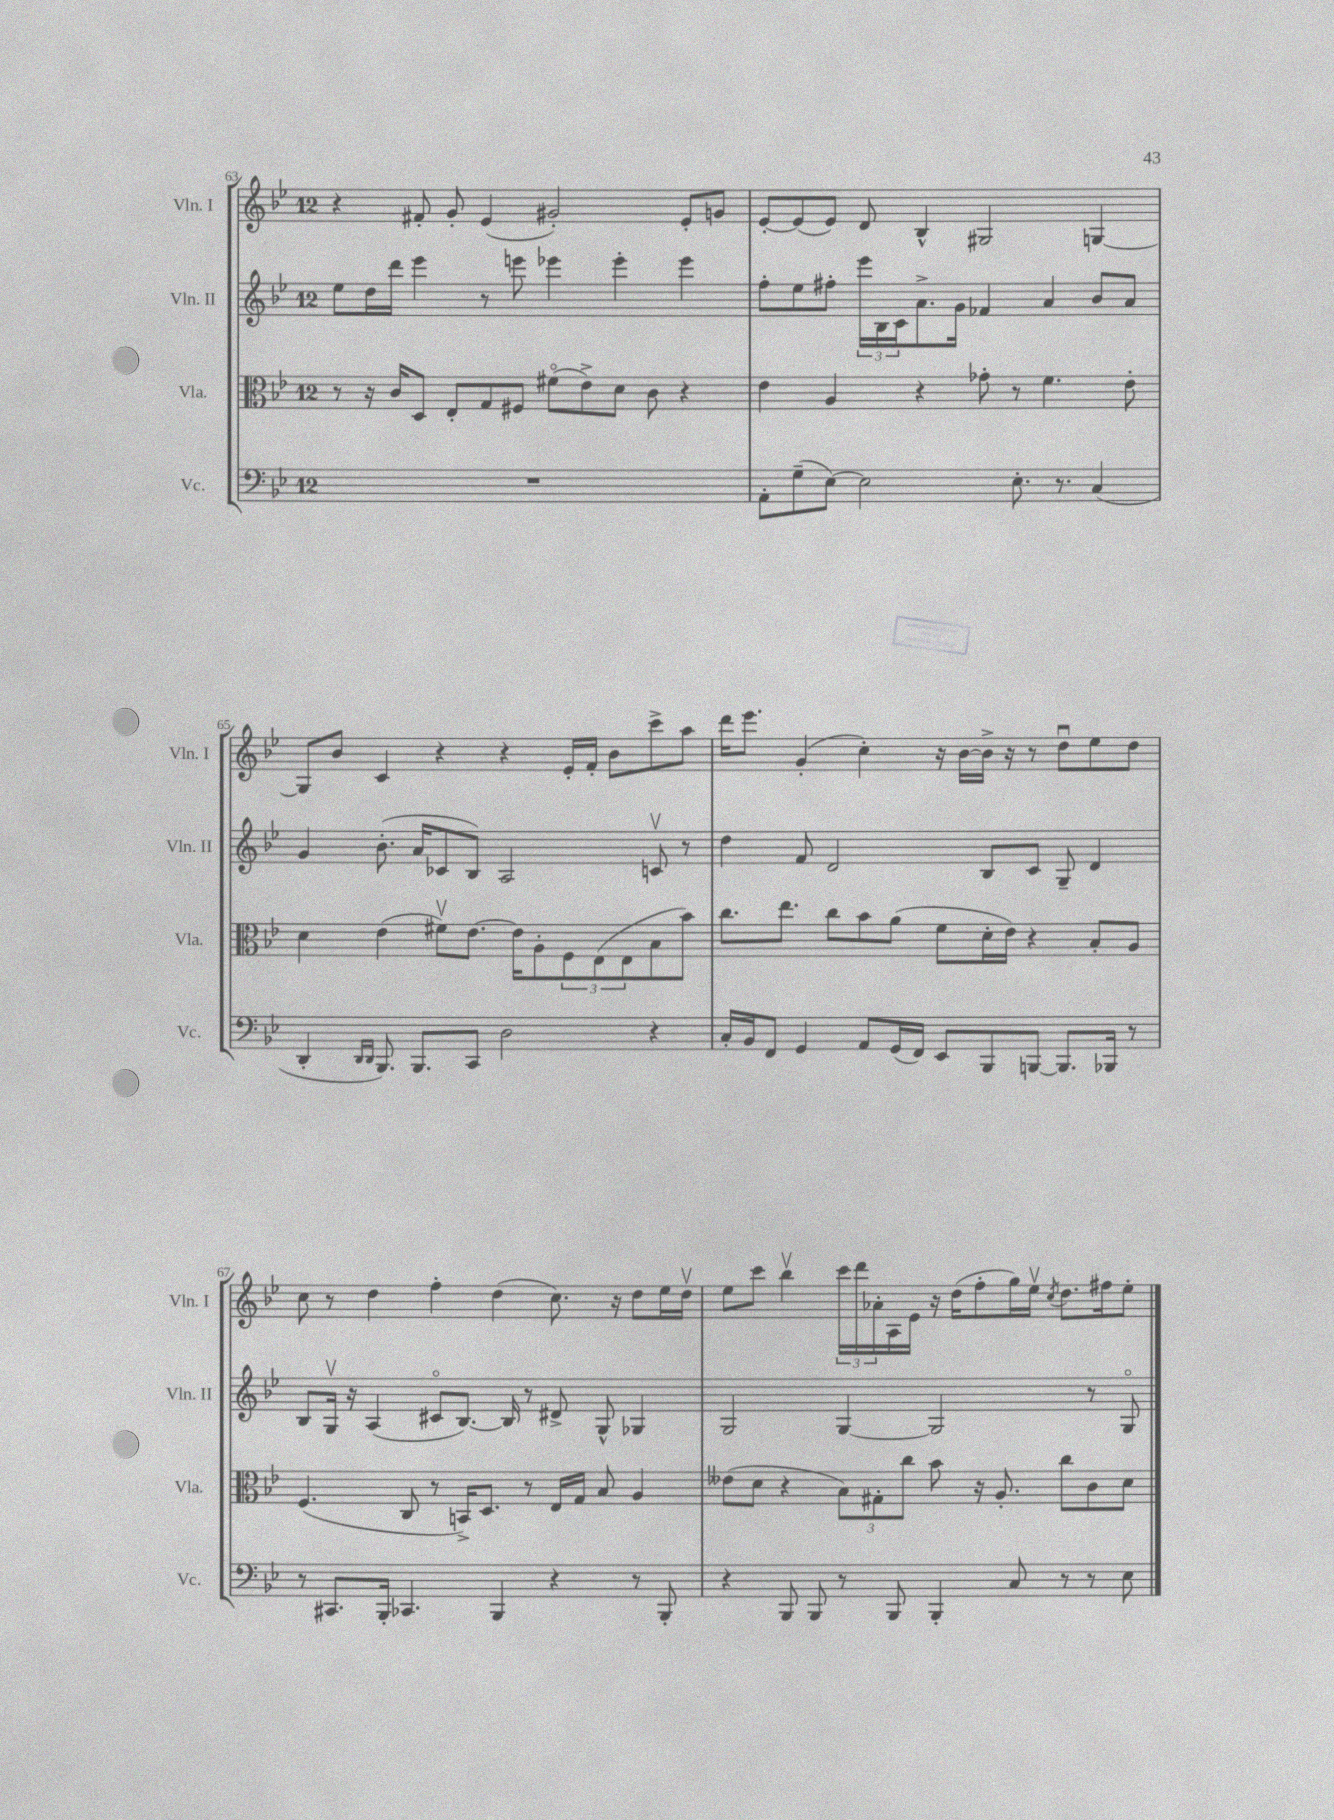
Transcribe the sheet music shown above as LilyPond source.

<<
\new StaffGroup <<
\new Staff = "s0" \with { instrumentName = "Vln. I" shortInstrumentName = "Vln. I" } {
    \clef treble \key bes \major \once \override Staff.TimeSignature.style = #'single-digit \time 12/8
    r4 fis'8-. g'8-. ees'4( gis'2-.) ees'8-. g'8 |
    ees'8~-. ees'8( ees'8) d'8 bes4-^ gis2 g4~ |
    g8 bes'8 c'4 r4 r4 ees'16-. f'16-. bes'8 c'''8-> a''8 |
    d'''16 ees'''8. g'4-.( c''4-.) r16 bes'16~ bes'16-> r16 r8 d''8\downbow ees''8 d''8 |
    c''8 r8 d''4 f''4-. d''4( c''8.) r16 d''8 ees''16 d''16\upbow |
    ees''8 c'''8 bes''4\upbow \tuplet 3/2 { c'''16 d'''16 aes'16-. } a16 ees'16 r16 d''16( f''8-. g''16) ees''16\upbow \acciaccatura { c''8 } d''8. fis''16 ees''8-. \bar "|." |
}
\new Staff = "s1" \with { instrumentName = "Vln. II" shortInstrumentName = "Vln. II" } {
    \clef treble \key bes \major \once \override Staff.TimeSignature.style = #'single-digit \time 12/8
    ees''8 d''16 d'''16 ees'''4 r8 e'''8 ees'''4 ees'''4-. ees'''4 |
    f''8-. ees''8 fis''8-. \tuplet 3/2 { ees'''16 bes16 c'16 } a'8.-> g'16 fes'4 a'4 bes'8 a'8 |
    g'4 bes'8.-.( a'16 ces'8 bes8) a2 c'8\upbow r8 |
    d''4 f'8 d'2 bes8 c'8 g8-- d'4 |
    bes8 g16\upbow r16 a4( cis'8\flageolet bes8.~) bes16 r8 dis'8-> g8-^ ges4 |
    g2 g4~ g2 r8 g8\flageolet \bar "|." |
}
\new Staff = "s2" \with { instrumentName = "Vla." shortInstrumentName = "Vla." } {
    \clef alto \key bes \major \once \override Staff.TimeSignature.style = #'single-digit \time 12/8
    r8 r16 c'16 d8 ees8-. g8 fis8 fis'8\flageolet( ees'8->) d'8 c'8 r4 |
    ees'4 a4 r4 ges'8-. r8 f'4. ees'8-. |
    d'4 ees'4( fis'8\upbow) ees'8.~ ees'16 a8-. \tuplet 3/2 { f8 ees8( ees8 } bes8 bes'8) |
    c''8. ees''8. c''8 bes'8 a'8( f'8 d'16-. ees'16) r4 bes8-. a8 |
    f4.( c8 r8 b,16->) d8. r8 ees16 g16 bes8 a4 |
    eeses'8( d'8 r4 \tuplet 3/2 { bes8) gis8-. c''8 } bes'8 r16 a8.-. c''8 c'8 d'8 \bar "|." |
}
\new Staff = "s3" \with { instrumentName = "Vc." shortInstrumentName = "Vc." } {
    \clef bass \key bes \major \once \override Staff.TimeSignature.style = #'single-digit \time 12/8
    R1. |
    a,8-. g8--( ees8~) ees2 ees8.-. r8. c4( |
    d,4-. \grace { d,16 d,16 } bes,,8.) bes,,8. c,8 d2 r4 |
    c16-. bes,16 f,8 g,4 a,8 g,16( f,16) ees,8 bes,,8 b,,8~ b,,8. bes,,16 r8 |
    r8 cis,8. bes,,16-. ces,4. bes,,4 r4 r8 bes,,8-. |
    r4 bes,,8 bes,,8 r8 bes,,8 bes,,4-. c8 r8 r8 ees8 \bar "|." |
}
>>
>>
\layout { \context { \Score currentBarNumber = #63 } }
